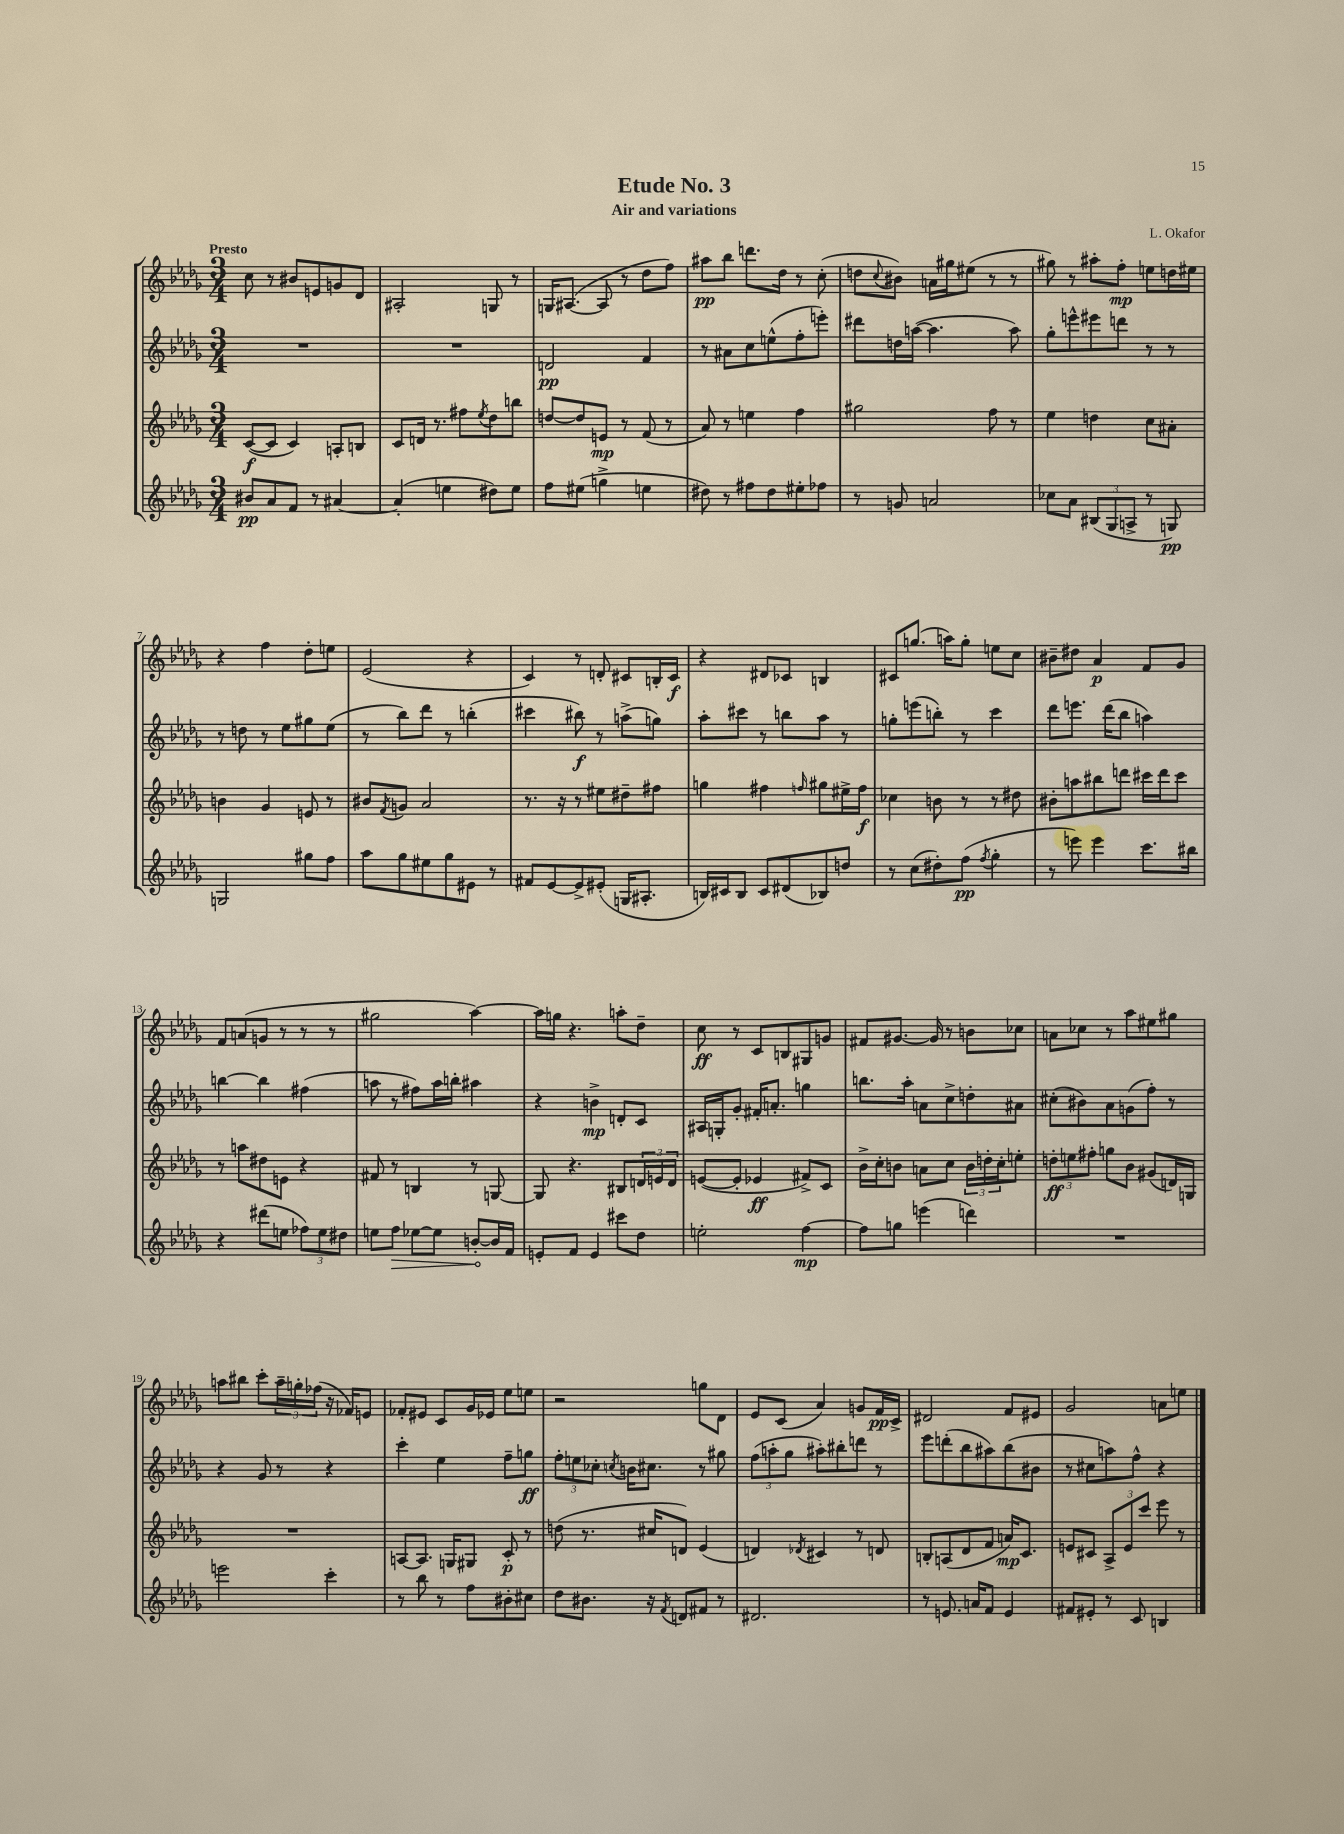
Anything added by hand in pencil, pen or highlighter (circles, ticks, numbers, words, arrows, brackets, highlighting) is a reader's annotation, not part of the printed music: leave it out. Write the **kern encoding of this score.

**kern	**dynam	**kern	**dynam	**kern	**dynam	**kern	**dynam
*part4	*part4	*part3	*part3	*part2	*part2	*part1	*part1
*staff4	*staff4	*staff3	*staff3	*staff2	*staff2	*staff1	*staff1
*clefG2	*	*clefG2	*	*clefG2	*	*clefG2	*
*k[b-e-a-d-g-]	*	*k[b-e-a-d-g-]	*	*k[b-e-a-d-g-]	*	*k[b-e-a-d-g-]	*
*M3/4	*	*M3/4	*	*M3/4	*	*M3/4	*
=1	=1	=1	=1	=1	=1	=1	=1
!	!	!	!	!	!	!LO:TX:a:B:t=Presto	!
8b#X/L	pp	([8c/L	f	2.r	.	8cc\	.
8a-/	.	8c/J]	.	.	.	8r	.
8f/J	.	4c/)	.	.	.	8b#X/L	.
8r	.	.	.	.	.	8en/	.
[4a#X/	.	8An'/L	.	.	.	8gn/	.
.	.	8Bn/J	.	.	.	8d-/J	.
=2	=2	=2	=2	=2	=2	=2	=2
(4a#'/]	.	8c/L	.	2.r	.	2A#X'/	.
.	.	16dn/Jk	.	.	.	.	.
.	.	8.r	.	.	.	.	.
4een\	.	.	.	.	.	.	.
.	.	8ff#X\L	.	.	.	.	.
.	.	8qee-/	.	.	.	.	.
8dd#X\L)	.	8dd-\	.	.	.	8Gn/	.
8ee\J	.	8bbn\J	.	.	.	8r	.
=3	=3	=3	=3	=3	=3	=3	=3
8ff\L	.	[8ddn/L	.	2dn/	pp	16Gn/KL	.
.	.	.	.	.	.	([8.A#X/J	.
(8ee#X\J	.	8dd/]	.	.	.	.	.
4ggn^\	.	8en/J	mp	.	.	8A#/]	.
.	.	8r	.	.	.	8r	.
4een\	.	(8f/	.	4f/	.	8dd-\L	.
.	.	8r	.	.	.	8ff\J)	.
=4	=4	=4	=4	=4	=4	=4	=4
8dd#X\)	.	8a-/)	.	8r	.	8aa#X\L	pp
8r	.	8r	.	8a#X\L	.	8bb-\J	.
8ff#X\L	.	4een\	.	8cc\	.	8.dddn\L	.
8dd#\	.	.	.	(8een^^\	.	.	.
.	.	.	.	.	.	16dd-\Jk	.
8ee#X'\	.	4ff\	.	8ff'\	.	8r	.
8ff-X\J	.	.	.	8eeen'\J)	.	(8cc'\	.
=5	=5	=5	=5	=5	=5	=5	=5
8r	.	2gg#X\	.	8ddd#X\L	.	8ddn\L	.
.	.	.	.	.	.	8qqcc/	.
8gn/	.	.	.	16ddn\L	.	8b#X\J)	.
.	.	.	.	([16aan\JJ	.	.	.
2an/	.	.	.	4.aa\]	.	16an\LL	.
.	.	.	.	.	.	16gg#X\J	.
.	.	.	.	.	.	(8ee#X\J	.
.	.	8ff\	.	.	.	8r	.
.	.	8r	.	8aa\)	.	8r	.
=6	=6	=6	=6	=6	=6	=6	=6
8cc-X\L	.	4ee-\	.	8gg-'\L	.	8gg#X\)	.
8a-\J	.	.	.	8eeen^^\	.	8r	.
(12B#X/L	.	4ddn\	.	8eee#X\	.	8aa#X'\L	.
12G-/	.	.	.	.	.	.	.
.	.	.	.	8dddn\J	.	8ff'\J	mp
12An^/J	.	.	.	.	.	.	.
8r	.	8cc\L	.	8r	.	8een\L	.
8Gn/)	pp	8a#X'\J	.	8r	.	16ddn\L	.
.	.	.	.	.	.	16ee#X\JJ	.
!!LO:LB:g=z
=7	=7	=7	=7	=7	=7	=7	=7
2Gn/	.	4bn\	.	8r	.	4r	.
.	.	.	.	8ddn\	.	.	.
.	.	4g-/	.	8r	.	4ff\	.
.	.	.	.	8ee-\L	.	.	.
8gg#X\L	.	8en/	.	8gg#X\	.	8dd-'\L	.
8ff\J	.	8r	.	(8ee-\J	.	8een\J	.
=8	=8	=8	=8	=8	=8	=8	=8
8aa-\L	.	8b#X/L	.	8r	.	(2e-/	.
.	.	8qf/	.	.	.	.	.
8gg-\	.	8gn/J	.	8bb-\L)	.	.	.
8ee#X\	.	2a-/	.	8ddd-\J	.	.	.
8gg-\	.	.	.	8r	.	.	.
8e#X\J	.	.	.	(4bbn'\	.	4r	.
8r	.	.	.	.	.	.	.
=9	=9	=9	=9	=9	=9	=9	=9
8f#X/L	.	8.r	.	4ccc#X\	.	4c/)	.
[8e-/	.	.	.	.	.	.	.
.	.	16r	.	.	.	.	.
8e-^/]	.	8r	.	8bb#X\)	f	8r	.
(8e#X'/J	.	8ee#X\L	.	8r	.	8dn'/	.
16Gn/KL	.	8dd#X~\	.	(8aan^\L	.	8c#X/L	.
8.A#X'/J	.	.	.	.	.	.	.
.	.	8ff#X\J	.	8ggn\J)	.	16Bn'/L	.
.	.	.	.	.	.	16c#/JJ	f
=10	=10	=10	=10	=10	=10	=10	=10
16Bn/LL)	.	4ggn\	.	8aa-'\L	.	4r	.
16c#X/J	.	.	.	.	.	.	.
8B/J	.	.	.	8ccc#X\J	.	.	.
8c#/L	.	4ff#X\	.	8r	.	8d#X/L	.
(8d#X/	.	.	.	8bbn\L	.	8c-X/J	.
.	.	16qqffn/	.	.	.	.	.
8B-X/)	.	8gg#X\L	.	8aa-\J	.	4Bn/	.
8ddn/J	.	16ee#X^\L	.	8r	.	.	.
.	.	16ff\JJ	f	.	.	.	.
=11	=11	=11	=11	=11	=11	=11	=11
8r	.	4cc-X\	.	8ggn'\L	.	8c#X/L	.
(8cc\L	.	.	.	(8eeen\	.	(8.ggn/J	.
8dd#X'\)	.	8bn\	.	8bbn'\J)	.	.	.
.	.	.	.	.	.	16aan\KL)	.
(8ff\J	pp	8r	.	8r	.	8gg'\J	.
8qff/	.	.	.	.	.	.	.
4gg-'\	.	8r	.	4ccc\	.	8een\L	.
.	.	8dd#X\	.	.	.	8cc\J	.
=12	=12	=12	=12	=12	=12	=12	=12
8r	.	8b#X'\L	.	8ddd-\L	.	8b#X~\L	.
8eeen\)	.	8aan\	.	8.eeen\J	.	8dd#X\J	.
4eee\	.	8bb#X\	.	.	.	4a-/	p
.	.	.	.	(16ddd-\KL	.	.	.
.	.	8dddn\J	.	8bb-\J	.	.	.
8.ccc\L	.	16ccc#X\LL	.	4aan\)	.	8f/L	.
.	.	16ddd\J	.	.	.	.	.
.	.	8ccc#\J	.	.	.	8g-/J	.
16bb#X\Jk	.	.	.	.	.	.	.
!!LO:LB:g=z
=13	=13	=13	=13	=13	=13	=13	=13
4r	.	8r	.	[4bbn\	.	8f/L	.
.	.	8aan\L	.	.	.	(8an/	.
(8ddd#X\L	.	8dd#X\	.	4bb\]	.	8gn/J	.
8een\J	.	8en\J	.	.	.	8r	.
12ff-X\L)	.	4r	.	(4ff#X\	.	8r	.
12ee\	.	.	.	.	.	.	.
.	.	.	.	.	.	8r	.
12dd#X\J	.	.	.	.	.	.	.
=14	=14	=14	=14	=14	=14	=14	=14
8een\L	.	8f#X/	.	8aan\	.	2gg#X\	.
!	!LO:HP:b	!	!	!	!	!	!
8ff\J	>	8r	.	8r	.	.	.
[8ee-X\L	.	4Bn/	.	8ff#X\L)	.	.	.
8ee-\J]	.	.	.	16aa\L	.	.	.
.	.	.	.	16bbn'\JJ	.	.	.
[8bn'/L	.	8r	.	4aa#X\	.	[4aa-\)	.
16b/L]	]	[8Gn/	.	.	.	.	.
16f/JJ	.	.	.	.	.	.	.
=15	=15	=15	=15	=15	=15	=15	=15
8en'/L	.	8G/]	.	4r	.	16aa-\LL]	.
.	.	.	.	.	.	16ggn\JJ	.
8f/J	.	4.r	.	.	.	4.r	.
4e/	.	.	.	4bn^\	mp	.	.
8ccc#X\L	.	8B#X/L	.	8dn'/L	.	8aan'\L	.
8dd-\J	.	24dn/L	.	8c/J	.	8dd-~\J	.
.	.	24en/	.	.	.	.	.
.	.	24d/JJ	.	.	.	.	.
=16	=16	=16	=16	=16	=16	=16	=16
2een'\	.	([8en/L	.	16A#X/LL	.	8cc\	ff
.	.	.	.	16Gn'/J	.	.	.
.	.	8e'/J]	.	8g-'/J	.	8r	.
.	.	4e-X/	ff	16f#X'/KL	.	8c/L	.
.	.	.	.	8.an'/J	.	.	.
.	.	.	.	.	.	8Bn/	.
[4ff\	mp	8f#X^/L)	.	4ggn\	.	8G#X/	.
.	.	8c/J	.	.	.	8gn/J	.
=17	=17	=17	=17	=17	=17	=17	=17
8ff\L]	.	16b-^\LL	.	8.bbn\L	.	8f#X/L	.
.	.	16cc'\J	.	.	.	.	.
8ggn\J	.	8bn\J	.	.	.	[8.g#X/J	.
.	.	.	.	16aa-'\Jk	.	.	.
(4eeen\	.	8an\L	.	8an\L	.	.	.
.	.	.	.	.	.	16g#/]	.
.	.	8cc\J	.	8cc^\	.	8r	.
4dddn\)	.	24b\LL	.	8ddn'\	.	8bn\L	.
.	.	24ddn'\	.	.	.	.	.
.	.	24cc'\J	.	.	.	.	.
.	.	8een'\J	.	8a#X\J	.	8cc-X\J	.
=18	=18	=18	=18	=18	=18	=18	=18
2.r	.	12ddn'\L	ff	(8cc#X'\L	.	8an\L	.
.	.	12een\	.	.	.	.	.
.	.	.	.	8b#X\)	.	8cc-X\J	.
.	.	12ff#X'\J	.	.	.	.	.
.	.	8ggn\L	.	8a-\	.	8r	.
.	.	8b-\J	.	(8gn\	.	8aa-\L	.
.	.	(8g#X/L	.	8ff'\J)	.	8ee#X\	.
.	.	16dn/L)	.	8r	.	8gg#X\J	.
.	.	16Gn/JJ	.	.	.	.	.
!!LO:LB:g=z
=19	=19	=19	=19	=19	=19	=19	=19
2eeen\	.	2.r	.	4r	.	8aan\L	.
.	.	.	.	.	.	8bb#X\J	.
.	.	.	.	8g-/	.	8ccc'\L	.
.	.	.	.	8r	.	24aa~\L	.
.	.	.	.	.	.	24ggn'\	.
.	.	.	.	.	.	(24ff-X\JJ	.
4ccc'\	.	.	.	4r	.	16r	.
.	.	.	.	.	.	16f-X/KL)	.
.	.	.	.	.	.	8en/J	.
=20	=20	=20	=20	=20	=20	=20	=20
8r	.	[8An/L	.	4ccc'\	.	8f-X'/L	.
8bb-\	.	8.A/J]	.	.	.	8e#X/J	.
8r	.	.	.	4ee-\	.	8c/L	.
.	.	16Gn/KL	.	.	.	.	.
8ff\L	.	8G#X/J	.	.	.	16g-/L	.
.	.	.	.	.	.	16e-X/JJ	.
8b#X'\	.	8c'/	p	8ff~\L	.	8ee-\L	.
8cc#X\J	.	8r	.	8ggn\J	ff	8een\J	.
=21	=21	=21	=21	=21	=21	=21	=21
8dd-\L	.	(8ddn\	.	12ff'\L	.	2r	.
.	.	.	.	12een\	.	.	.
8.b#X\J	.	8.r	.	.	.	.	.
.	.	.	.	12cc-X'\J	.	.	.
.	.	.	.	8qccn/	.	.	.
.	.	.	.	16bn\KL	.	.	.
16r	.	16cc#X/KL	.	8.cc#X\J	.	.	.
8qf/	.	.	.	.	.	.	.
8dn/L	.	8dn/J)	.	.	.	.	.
8f#X/J	.	(4e-/	.	8r	.	8ggn\L	.
8r	.	.	.	8gg#X\	.	8d-\J	.
=22	=22	=22	=22	=22	=22	=22	=22
2.d#X/	.	4dn/)	.	(12ff\L	.	8e-/L	.
.	.	.	.	12aan'\	.	.	.
.	.	.	.	.	.	(8c/J	.
.	.	.	.	12gg-\J	.	.	.
.	.	8qd-X/	.	.	.	.	.
.	.	4c#X/	.	8aa#X'\L)	.	4a-/)	.
.	.	.	.	8bb#X'\	.	.	.
.	.	8r	.	8dddn\J	.	8gn/L	.
.	.	8dn/	.	8r	.	16f/L	pp
.	.	.	.	.	.	16c^/JJ	.
=23	=23	=23	=23	=23	=23	=23	=23
8r	.	8Bn'/L	.	8eee-\L	.	2d#X/	.
8.en/	.	(8An/	.	(8dddn'\	.	.	.
.	.	8d-/	.	8bb-\	.	.	.
16an/KL	.	.	.	.	.	.	.
8f/J	.	8f/J	.	8aa#X\)	.	.	.
4e/	.	16an/KL)	mp	(8bb-\	.	8f/L	.
.	.	8.c/J	.	.	.	.	.
.	.	.	.	8b#X\J	.	8e#X/J	.
=24	=24	=24	=24	=24	=24	=24	=24
8f#X/L	.	8en/L	.	8r	.	2g-/	.
8e#X'/J	.	8c#X/J	.	8cc#X\L	.	.	.
8r	.	12A-^/L	.	8aan\)	.	.	.
.	.	12e/	.	.	.	.	.
8c/	.	.	.	8ff^^\J	.	.	.
.	.	12ccc/J	.	.	.	.	.
4Bn/	.	8eee-\	.	4r	.	8an\L	.
.	.	8r	.	.	.	8een\J	.
==	==	==	==	==	==	==	==
*-	*-	*-	*-	*-	*-	*-	*-
